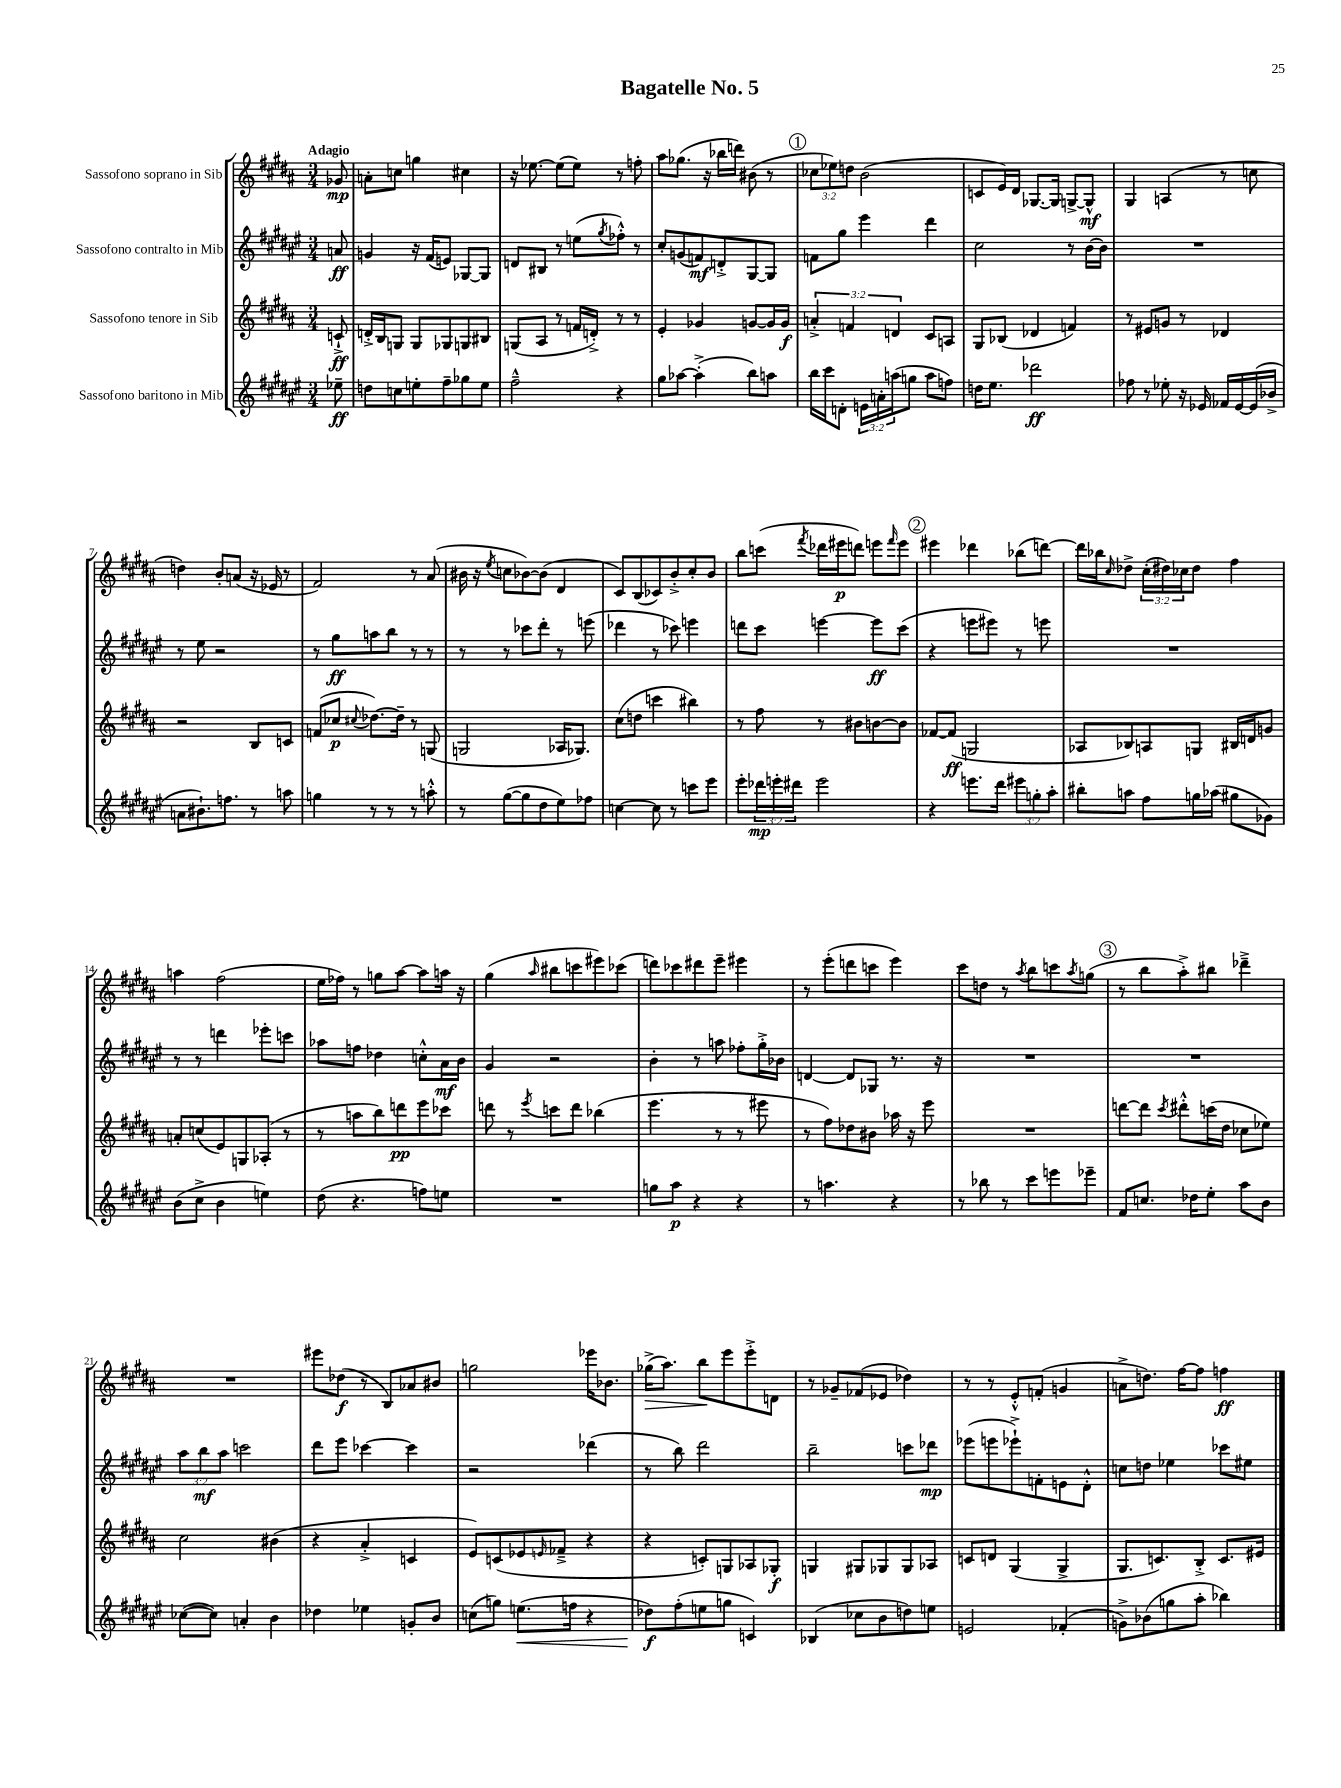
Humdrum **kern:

**kern	**dynam	**kern	**dynam	**kern	**dynam	**kern	**dynam
*part4	*part4	*part3	*part3	*part2	*part2	*part1	*part1
*staff4	*staff4	*staff3	*staff3	*staff2	*staff2	*staff1	*staff1
*I"Sassofono baritono in Mib	*	*I"Sassofono tenore in Sib	*	*I"Sassofono contralto in Mib	*	*I"Sassofono soprano in Sib	*
*clefG2	*	*clefG2	*	*clefG2	*	*clefG2	*
*k[f#c#g#d#a#e#]	*	*k[f#c#g#d#a#]	*	*k[f#c#g#d#a#e#]	*	*k[f#c#g#d#a#]	*
*M3/4	*	*M3/4	*	*M3/4	*	*M3/4	*
=	=	=	=	=	=	=	=
!	!	!	!	!	!	!LO:TX:a:B:t=Adagio	!
8ee-X~\	ff	8cn`^/	ff	8an/	ff	8g-X/	mp
=1	=1	=1	=1	=1	=1	=1	=1
8ddn\L	.	16dn'^/LL	.	4gn/	.	8an'\L	.
.	.	16B/J	.	.	.	.	.
8ccn\	.	8Gn/J	.	.	.	8ccn\J	.
8een'\	.	8G/L	.	16r	.	4ggn\	.
.	.	.	.	(16f#/KL	.	.	.
8ff#~\	.	8G-X/	.	8en/J)	.	.	.
8gg-X\	.	8Gn/	.	[8G-X/L	.	4cc#X\	.
8ee\J	.	8B#X/J	.	8G-/J]	.	.	.
=2	=2	=2	=2	=2	=2	=2	=2
2ff#~^^\	.	(8Gn/L	.	8dn/L	.	16r	.
.	.	.	.	.	.	[8.ee-X\	.
.	.	8A#/J	.	8B#X/J	.	.	.
.	.	8r	.	8r	.	(8ee-\L]	.
.	.	16fn/LL	.	(8een\L	.	8ee-\J)	.
.	.	16dn'^/JJ)	.	.	.	.	.
.	.	.	.	8qgg#/	.	.	.
4r	.	8r	.	8ff-X'^^\J)	.	8r	.
.	.	8r	.	8r	.	8ffn'\	.
=3	=3	=3	=3	=3	=3	=3	=3
8gg#\L	.	4e'/	.	8cc#'/L	.	8aa#\L	.
[8aa-X\J	.	.	.	(8gn/	.	(8.gg-X\J	.
(4aa-'^\]	.	4g-X/	.	8fn/)	mf	.	.
.	.	.	.	.	.	16r	.
.	.	.	.	8dn'^/	.	16bb-X\LL	.
.	.	.	.	.	.	16dddn\JJ)	.
8bb\L)	.	[8gn/L	.	[8G#/	.	(8b#X\	.
8aan\J	.	16g/L]	.	8G#/J]	.	8r	.
.	.	16g/JJ	f	.	.	.	.
!!LO:REH:place=s1:t=1
=4	=4	=4	=4	=4	=4	=4	=4
16bb\LL	.	6an'^/	.	8fn\L	.	12cc-X\L	.
16ccc#\J	.	.	.	.	.	.	.
.	.	.	.	.	.	12ee-X\)	.
8dn'\J	.	.	.	8gg#\J	.	.	.
.	.	6fn/	.	.	.	12ddn\J	.
24en\LL	.	.	.	4eee#\	.	(2b\	.
24an'\	.	.	.	.	.	.	.
(24aan\J	.	6dn/	.	.	.	.	.
8ggn\J	.	.	.	.	.	.	.
8aa\L	.	8c#/L	.	4ddd#\	.	.	.
8ffn\J)	.	8An/J	.	.	.	.	.
=5	=5	=5	=5	=5	=5	=5	=5
16ddn\KL	.	8G#/L	.	2cc#\	.	8cn/L	.
8.ee#\J	.	.	.	.	.	.	.
.	.	(8B-X/J	.	.	.	16e/L)	.
.	.	.	.	.	.	16d#/JJ	.
2ddd-X\	ff	4d-X/	.	.	.	[8.G-X/L	.
.	.	.	.	.	.	16G-/Jk]	.
.	.	4fn/)	.	8r	.	[8Gn^/L	.
.	.	.	.	[16b\LL	.	8G^^/J]	mf
.	.	.	.	16b\JJ]	.	.	.
=6	=6	=6	=6	=6	=6	=6	=6
8ff-X\	.	8r	.	2.r	.	4G#/	.
8r	.	8e#X/L	.	.	.	.	.
8ee-X'\	.	8gn/J	.	.	.	(4An/	.
16r	.	8r	.	.	.	.	.
16e-X/	.	.	.	.	.	.	.
16f-X/LL	.	4d-X/	.	.	.	8r	.
[16e-/	.	.	.	.	.	.	.
(16e-/]	.	.	.	.	.	8ccn\	.
16b-X^/JJ	.	.	.	.	.	.	.
!!LO:LB:g=z
=7	=7	=7	=7	=7	=7	=7	=7
8an\L	.	2r	.	8r	.	4ddn\)	.
8.b#X`\)	.	.	.	8ee#\	.	.	.
.	.	.	.	2r	.	8b'/L	.
8.ffn\J	.	.	.	.	.	.	.
.	.	.	.	.	.	(8an/J	.
8r	.	8B/L	.	.	.	16r	.
.	.	.	.	.	.	16e-X/	.
8aan\	.	8cn/J	.	.	.	8r	.
=8	=8	=8	=8	=8	=8	=8	=8
4ggn\	.	(8fn/L	.	8r	.	2f#/)	.
.	.	8cc-X/J	p	8gg#\L	ff	.	.
.	.	8qqcc#X/	.	.	.	.	.
8r	.	[8.dd-X\L)	.	8aan\	.	.	.
8r	.	.	.	8bb\J	.	.	.
.	.	16dd-~\Jk]	.	.	.	.	.
8r	.	8r	.	8r	.	8r	.
8aan'^^\	.	(8Gn/	.	8r	.	(8a#/	.
=9	=9	=9	=9	=9	=9	=9	=9
8r	.	2Gn/	.	8r	.	16b#X\	.
.	.	.	.	.	.	16r	.
.	.	.	.	.	.	8qee/	.
([8gg#\L	.	.	.	8r	.	8ccn\L	.
8gg#\]	.	.	.	8ccc-X\L	.	[8b-X\)	.
8dd#\	.	.	.	8ddd#'\J	.	(8b-\J]	.
8ee#\)	.	16A-X/KL	.	8r	.	4d#/	.
.	.	8.G-X/J)	.	.	.	.	.
8ff-X\J	.	.	.	(8eeen\	.	.	.
=10	=10	=10	=10	=10	=10	=10	=10
[4ccn\	.	(8cc#\L	.	4ddd-X\	.	8c#/L)	.
.	.	8ddn\J	.	.	.	(8B/	.
8cc\]	.	4cccn\	.	8r	.	8c-X/)	.
8r	.	.	.	8ccc-X\)	.	8b'^/	.
8cccn\L	.	4bb#X\)	.	4eeen\	.	8cc#'/	.
8eee#\J	.	.	.	.	.	8b/J	.
=11	=11	=11	=11	=11	=11	=11	=11
8eee#'\L	.	8r	.	8dddn\L	.	8bb\L	.
24ddd-X\L	mp	8ff#\	.	8ccc#\J	.	(8cccn\J	.
24eeen'\	.	.	.	.	.	.	.
24ddd#X\JJ	.	.	.	.	.	.	.
.	.	.	.	.	.	8qfff#/	.
2eee\	.	8r	.	[4eeen\	.	16ddd-X\LL	.
.	.	.	.	.	.	16eee#X\J	p
.	.	8b#X\L	.	.	.	8dddn\J)	.
.	.	[8bn\	.	8eee\L]	ff	8eeen\L	.
.	.	.	.	.	.	16qqfff#/	.
.	.	8b\J]	.	(8ccc#\J	.	8eee\J	.
!!LO:REH:place=s1:t=2
=12	=12	=12	=12	=12	=12	=12	=12
4r	.	[8f-X/L	.	4r	.	4eee#X\	.
.	.	(8f-/J]	ff	.	.	.	.
8.eeen\L	.	2Gn/	.	8eeen\L	.	4ddd-X\	.
.	.	.	.	8eee#X\J)	.	.	.
16ddd#\Jk	.	.	.	.	.	.	.
12eee#X\L	.	.	.	8r	.	(8bb-X\L	.
12ggn'\	.	.	.	.	.	.	.
.	.	.	.	8eeen\	.	[8dddn\J)	.
12aa#'\J	.	.	.	.	.	.	.
=13	=13	=13	=13	=13	=13	=13	=13
8bb#X'\L	.	8A-X/L	.	2.r	.	16ddd\LL]	.
.	.	.	.	.	.	16bb-X\J	.
.	.	.	.	.	.	16qqcc#/	.
8aan\J	.	8B-X/)	.	.	.	8dd-X^\J	.
8ff#\L	.	8An/	.	.	.	(24cc#'\LL	.
.	.	.	.	.	.	24dd#X\)	.
.	.	.	.	.	.	24cc-X\J	.
16ggn\L	.	8Gn/J	.	.	.	8dd#\J	.
(16aa-X\JJ	.	.	.	.	.	.	.
8gg#X\L	.	16B#X/LL	.	.	.	4ff#\	.
.	.	16dn/J	.	.	.	.	.
8g-X\J)	.	8gn/J	.	.	.	.	.
!!LO:LB:g=z
=14	=14	=14	=14	=14	=14	=14	=14
(8b\L	.	8an'/L	.	8r	.	4aan\	.
8cc#^\J	.	(8ccn/	.	8r	.	.	.
4b\	.	8e/)	.	4dddn\	.	(2ff#\	.
.	.	8Gn/	.	.	.	.	.
4een\)	.	(8A-X'/J	.	8eee-X'\L	.	.	.
.	.	8r	.	8cccn\J	.	.	.
=15	=15	=15	=15	=15	=15	=15	=15
(8dd#\	.	8r	.	8aa-X\L	.	16ee\LL	.
.	.	.	.	.	.	16ff-X\JJ)	.
4.r	.	8aan\L	.	8ffn\J	.	8r	.
.	.	8bb\)	.	4dd-X\	.	8ggn\L	.
.	.	8dddn\	pp	.	.	[8aa#\J	.
8ffn\L)	.	8eee\	.	8ccn'^^\L	.	8aa#\L]	.
8een\J	.	8ccc-X\J	.	16a#\L	mf	16aan\Jk	.
.	.	.	.	16b\JJ	.	16r	.
=16	=16	=16	=16	=16	=16	=16	=16
2.r	.	8dddn\	.	4g#/	.	(4gg#\	.
.	.	8r	.	.	.	.	.
.	.	8qeee/	.	.	.	16qqaa#/	.
.	.	8cccn\L	.	2r	.	8bb#X\L	.
.	.	8ddd\J	.	.	.	8cccn\	.
.	.	(4bb-X\	.	.	.	8eee#X\)	.
.	.	.	.	.	.	(8ccc-X\J	.
=17	=17	=17	=17	=17	=17	=17	=17
8ggn\L	.	4.eee\	.	4b'\	.	8dddn\L)	.
8aa#\J	p	.	.	.	.	8ccc-X\	.
4r	.	.	.	8r	.	8ddd#X\	.
.	.	8r	.	8aan\	.	8eee~\J	.
4r	.	8r	.	8ff-X'\L	.	4eee#X\	.
.	.	8eee#X\	.	16gg#'^\L	.	.	.
.	.	.	.	16b-X\JJ	.	.	.
=18	=18	=18	=18	=18	=18	=18	=18
8r	.	8r	.	[4dn/	.	8r	.
4.aan\	.	8ff#\L)	.	.	.	(8eee'\L	.
.	.	8dd-X\	.	8d/L]	.	8dddn\	.
.	.	8b#X\J	.	8G-X/J	.	8cccn\J	.
4r	.	16aa-X\	.	8.r	.	4eee\)	.
.	.	16r	.	.	.	.	.
.	.	8eee\	.	.	.	.	.
.	.	.	.	16r	.	.	.
=19	=19	=19	=19	=19	=19	=19	=19
8r	.	2.r	.	2.r	.	8ccc#\L	.
8bb-X\	.	.	.	.	.	8ddn\J	.
8r	.	.	.	.	.	8r	.
.	.	.	.	.	.	8qaa#/	.
8ccc#\L	.	.	.	.	.	8bb\L	.
8eeen\	.	.	.	.	.	8cccn\	.
.	.	.	.	.	.	8qaa#/	.
8eee-X~\J	.	.	.	.	.	(8ggn\J	.
!!LO:REH:place=s1:t=3
=20	=20	=20	=20	=20	=20	=20	=20
8f#/L	.	[8dddn\L	.	2.r	.	8r	.
8.ccn/J	.	8ddd\J]	.	.	.	8bb\L	.
.	.	8qccc#/	.	.	.	.	.
.	.	8ddd#X'^^\L	.	.	.	8aa#'^\)	.
16dd-X\KL	.	.	.	.	.	.	.
8ee#'\J	.	(16cccn\L	.	.	.	8bb#X\J	.
.	.	16dd#\JJ	.	.	.	.	.
8aa#\L	.	8cc-X\L	.	.	.	4ddd-X~^\	.
8b\J	.	8ee-X\J)	.	.	.	.	.
!!LO:LB:g=z
=21	=21	=21	=21	=21	=21	=21	=21
([8cc-X\L	.	2cc#\	.	12aa#\L	.	2.r	.
.	.	.	.	12bb\	mf	.	.
8cc-\J])	.	.	.	.	.	.	.
.	.	.	.	12aa#\J	.	.	.
4an'/	.	.	.	2cccn\	.	.	.
4b\	.	(4b#X\	.	.	.	.	.
=22	=22	=22	=22	=22	=22	=22	=22
4dd-X\	.	4r	.	8ddd#\L	.	8eee#X\L	.
.	.	.	.	8eee#\J	.	(8dd-X\J	f
4ee-X\	.	4a#'^/	.	[4ccc-X\	.	8r	.
.	.	.	.	.	.	8B/L)	.
8gn'/L	.	4cn/	.	4ccc-\]	.	8a-X/	.
8b/J	.	.	.	.	.	8b#X/J	.
=23	=23	=23	=23	=23	=23	=23	=23
(8ccn\L	.	8e/L)	.	2r	.	2ggn\	.
8ggn\J)	.	(8cn/	.	.	.	.	.
!	!LO:HP:b	!	!	!	!	!	!
(8.een\L	<	8e-X/	.	.	.	.	.
.	.	16qqen/	.	.	.	.	.
.	.	8f-X~^/J	.	.	.	.	.
16ffn\Jk	.	.	.	.	.	.	.
4r	.	4r	.	(4ddd-X\	.	16eee-X\KL	.
.	.	.	.	.	.	8.b-X\J	.
=24	=24	=24	=24	=24	=24	=24	=24
!	!	!	!	!	!	!	!LO:HP:b
8dd-X\L)	f	4r	.	8r	.	(16gg-X^\KL	>
.	.	.	.	.	.	8.aa#\J)	.
(8ff#'\	[	.	.	8bb\)	.	.	.
8een\	.	8cn'/L)	.	2ddd#\	.	8bb\L	.
8ggn\J	.	8Gn/	.	.	.	8eee\	]
4cn/)	.	8A-X/	.	.	.	8eee'^\	.
.	.	8G-X'/J	f	.	.	8dn\J	.
=25	=25	=25	=25	=25	=25	=25	=25
(4B-X/	.	4Gn/	.	2bb~\	.	8r	.
.	.	.	.	.	.	8g-X~/L	.
8cc-X\L	.	8G#X/L	.	.	.	(8f-X/	.
8b\	.	8G-X/	.	.	.	8e-X/J	.
8ddn\)	.	8G-/	.	8cccn\L	.	4dd-X\)	.
8een\J	.	8A-X/J	.	8ddd-X\J	mp	.	.
=26	=26	=26	=26	=26	=26	=26	=26
2en/	.	8cn/L	.	(8eee-X\L	.	8r	.
.	.	8dn/J	.	8eeen\	.	8r	.
.	.	(4G#/	.	8eee-X`^\)	.	8e'^^/L	.
.	.	.	.	8fn'\	.	(8fn'/J	.
(4f-X'/	.	4G#^/	.	8en\	.	4gn/	.
.	.	.	.	8d#'^^\J	.	.	.
=27	=27	=27	=27	=27	=27	=27	=27
8gn^\L)	.	8.G#/L	.	8ccn\L	.	8an^\L	.
(8b-X\	.	.	.	8ddn\J	.	8.ddn\J)	.
.	.	8.cn/)	.	.	.	.	.
8ggn\	.	.	.	4ee-X\	.	.	.
.	.	.	.	.	.	[16ff#\KL	.
8aa#'\J	.	8B'^/J	.	.	.	8ff#\J]	.
4bb-X\)	.	8.c/L	.	8ccc-X\L	.	4ffn\	ff
.	.	.	.	8ee#X\J	.	.	.
.	.	16e#X/Jk	.	.	.	.	.
==	==	==	==	==	==	==	==
*-	*-	*-	*-	*-	*-	*-	*-
